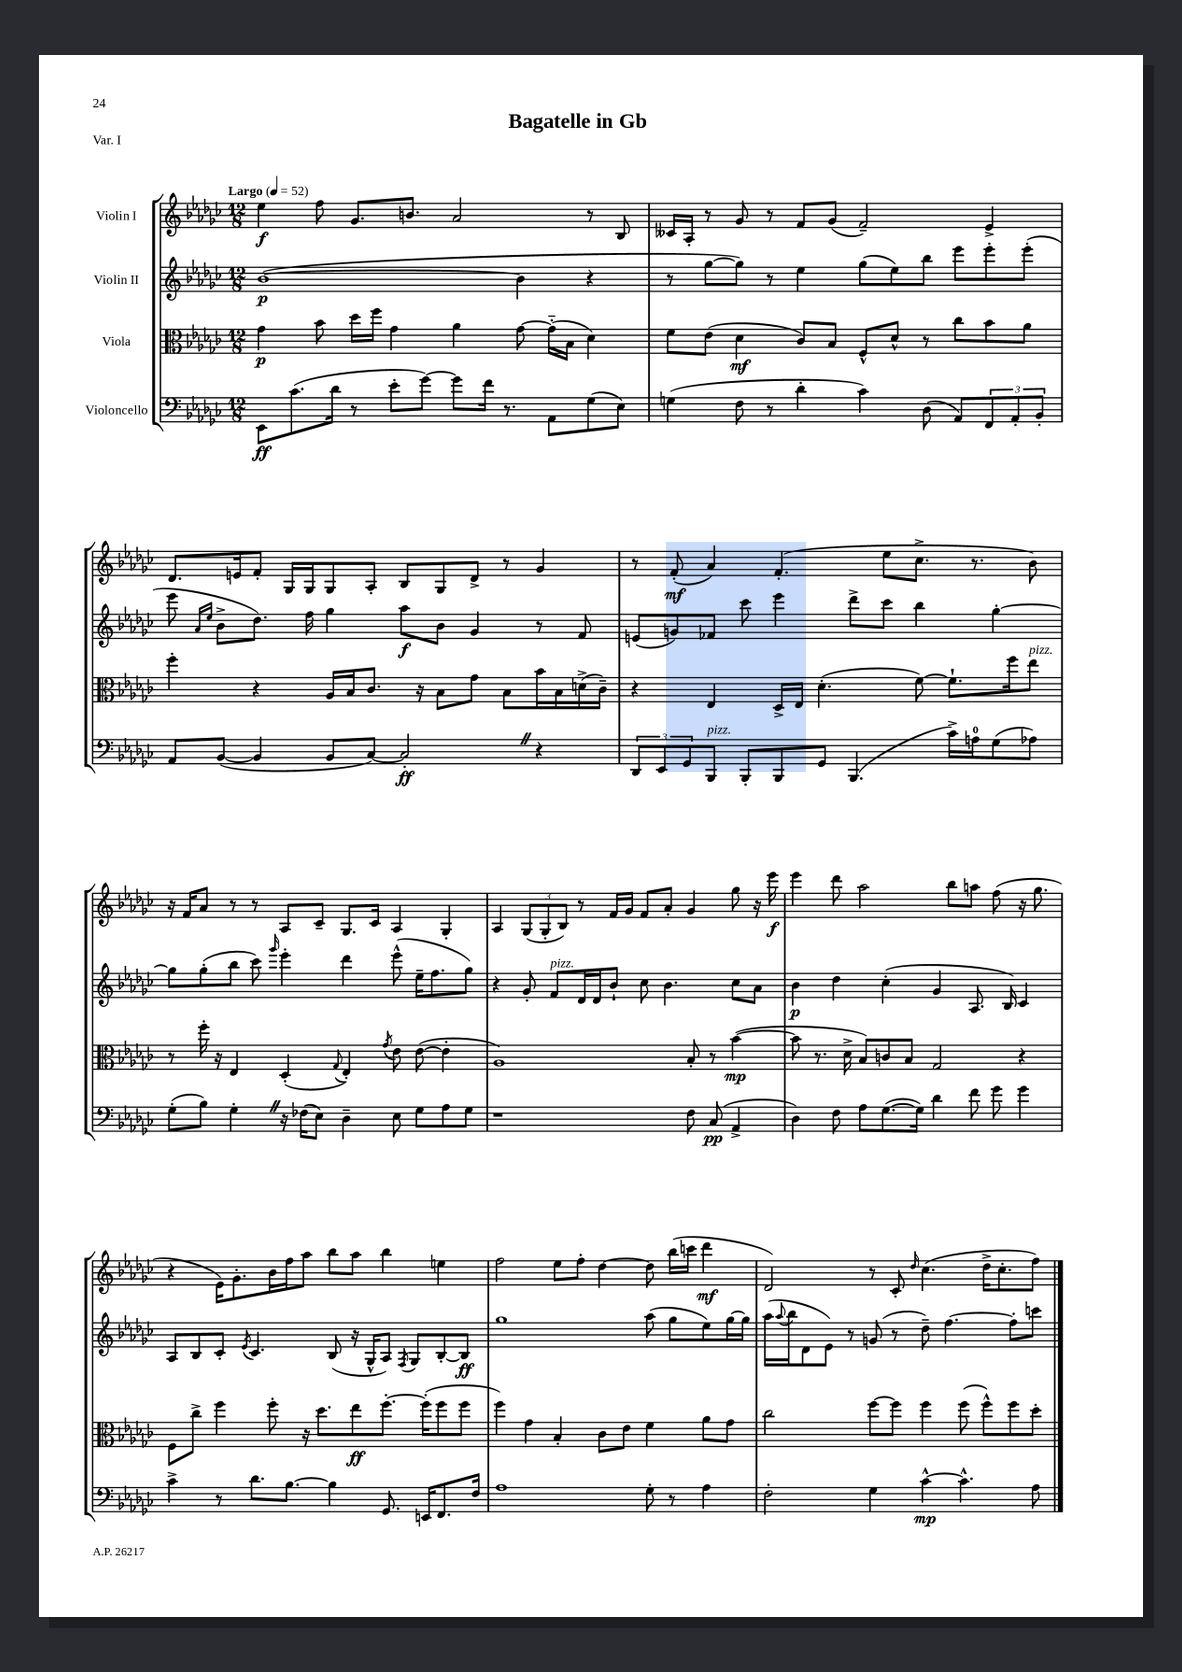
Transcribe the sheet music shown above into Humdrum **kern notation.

**kern	**dynam	**kern	**dynam	**kern	**dynam	**kern	**dynam
*part4	*part4	*part3	*part3	*part2	*part2	*part1	*part1
*staff4	*staff4	*staff3	*staff3	*staff2	*staff2	*staff1	*staff1
*I"Violoncello	*	*I"Viola	*	*I"Violin II	*	*I"Violin I	*
*clefF4	*	*clefC3	*	*clefG2	*	*clefG2	*
*k[b-e-a-d-g-c-]	*	*k[b-e-a-d-g-c-]	*	*k[b-e-a-d-g-c-]	*	*k[b-e-a-d-g-c-]	*
*M12/8	*	*M12/8	*	*M12/8	*	*M12/8	*
*MM52	*	*MM52	*	*MM52	*	*MM52	*
=1	=1	=1	=1	=1	=1	=1	=1
!	!	!	!	!	!	!LO:TX:a:B:t=Largo	!
8EE-\L	ff	4g-\	p	([1b-	p	4ee-\	f
(8.c-\	.	.	.	.	.	.	.
.	.	8b-\	.	.	.	8ff\	.
16d-\Jk	.	.	.	.	.	.	.
8r	.	16dd-\LL	.	.	.	8.g-/L	.
.	.	16ff\JJ	.	.	.	.	.
8e-'\L	.	4g-\	.	.	.	.	.
.	.	.	.	.	.	8.bn/J	.
[8g-\J)	.	.	.	.	.	.	.
8g-\L]	.	4a-\	.	.	.	2a-/	.
16f\Jk	.	.	.	.	.	.	.
8.r	.	.	.	.	.	.	.
.	.	[8g-\	.	4b-\]	.	.	.
8AA-\L	.	(16g-\LL]	.	.	.	.	.
.	.	16B-\JJ	.	.	.	.	.
(8G-\	.	4d-\)	.	4r	.	8r	.
8E-\J)	.	.	.	.	.	8B-/	.
=2	=2	=2	=2	=2	=2	=2	=2
(4Gn\	.	8f\L	.	8r	.	16c--X/LL	.
.	.	.	.	.	.	16A-'/JJ	.
.	.	(8e-\J	.	[8gg-\L	.	8r	.
8F\	.	4d-\	mf	8gg-\J])	.	8g-/	.
8r	.	.	.	8r	.	8r	.
4d-'\	.	8c-/L)	.	4ee-\	.	8f/L	.
.	.	8B-/J	.	.	.	(8g-/J	.
4c-\)	.	8F^^/L	.	(8gg-\L	.	2f~/)	.
.	.	8d-^^/J	.	8ee-\)	.	.	.
(8D-\	.	8r	.	8bb-\J	.	.	.
8AA-/L)	.	8cc-\L	.	8eee-\L	.	.	.
12FF/	.	8b-\	.	8eee-'\	.	4e-^/	.
12AA-'/	.	.	.	.	.	.	.
.	.	8a-\J	.	(8eee-'\J	.	.	.
12BB-'/J	.	.	.	.	.	.	.
!!LO:LB:g=z
=3	=3	=3	=3	=3	=3	=3	=3
8AA-/L	.	4ff'\	.	8eee-\	.	8.d-/L	.
.	.	.	.	16qqa-/LL	.	.	.
.	.	.	.	16qqee-/JJ	.	.	.
([8BB-/J	.	.	.	8b-^\L	.	.	.
.	.	.	.	.	.	16en/k	.
4BB-/]	.	4r	.	8.dd-\J)	.	8f'/J	.
.	.	.	.	.	.	16G-/LL	.
.	.	.	.	16ff\	.	16G-/J	.
8BB-/L	.	16A-/LL	.	4gg-\	.	8G-/	.
.	.	16B-/J	.	.	.	.	.
[8C-/J)	.	8.c-/J	.	.	.	8A-'/J	.
2C-'Z/]	ff	.	.	8aa-\L	f	8B-/L	.
.	.	16r	.	.	.	.	.
.	.	8B-\L	.	8b-\J	.	8G-/	.
.	.	8g-\J	.	4g-/	.	8d-^/J	.
.	.	8B-\L	.	.	.	8r	.
4r	.	16b-\L	.	8r	.	4g-/	.
.	.	16B-\	.	.	.	.	.
.	.	(16dn^\	.	8f/	.	.	.
.	.	16c-~\JJ)	.	.	.	.	.
=4	=4	=4	=4	=4	=4	=4	=4
12DD-/L	.	4r	.	(8en/L	.	8r	.
12EE-/	.	.	.	.	.	.	.
.	.	.	.	8gn/)	.	(8f'/	mf
12GG-/	.	.	.	.	.	.	.
!LO:TX:a:i:t=pizz.	!	!	!	!	!	!	!
8BBB-/J	.	4E-/	.	8f-X/J	.	4a-/)	.
8BBB-'/L	.	.	.	8ccc-\	.	.	.
8BBB-/	.	16D-^/LL	.	4eee-\	.	(4.f'/	.
.	.	16E-/JJ	.	.	.	.	.
8GG-/J	.	(4.d-'\	.	.	.	.	.
(4.BBB-/	.	.	.	8ddd-^\L	.	.	.
.	.	.	.	8ccc-\J	.	8ee-\L	.
.	.	[8f\)	.	4bb-\	.	8.cc-^\J	.
16c-^\LL)	.	8.f`\L]	.	.	.	.	.
16An\J	.	.	.	.	.	8.r	.
(8G-\	.	.	.	[4gg-'\	.	.	.
.	.	16ff\k	.	.	.	.	.
!	!	!LO:TX:a:i:t=pizz.	!	!	!	!	!
8A-X\J)	.	8ee-\J	.	.	.	8b-\)	.
!!LO:LB:g=z
=5	=5	=5	=5	=5	=5	=5	=5
(8G-'\L	.	8r	.	8gg-\L]	.	16r	.
.	.	.	.	.	.	16f/KL	.
8B-\J)	.	16ff'\	.	(8gg-'\	.	8a-/J	.
.	.	16r	.	.	.	.	.
4G-'Z\	.	4E-/	.	8bb-\J	.	8r	.
.	.	.	.	8ccc-\)	.	8r	.
.	.	.	.	16qqggg-/	.	.	.
16r	.	(4D-'/	.	4eee-'\	.	8A-/L	.
(16F-X\KL	.	.	.	.	.	.	.
8E-\J)	.	.	.	.	.	8c-~/J	.
.	.	8qqG-/	.	.	.	.	.
4D-~\	.	4E-'/)	.	4ddd-\	.	8.G-/L	.
.	.	.	.	.	.	16c-/Jk	.
.	.	8qg-/	.	.	.	.	.
8E-\	.	8e-\	.	(8eee-^^\	.	4A-/	.
8G-\L	.	([8e-\	.	16ee-~\KL	.	.	.
.	.	.	.	8.ff\	.	.	.
8A-\	.	4e-'\]	.	.	.	4G-'/	.
8G-\J	.	.	.	8gg-\J)	.	.	.
=6	=6	=6	=6	=6	=6	=6	=6
1r	.	1A-)	.	4r	.	4A-/	.
.	.	.	.	8g-'/	.	(12G-/L	.
.	.	.	.	.	.	12G-'/	.
!	!	!	!	!LO:TX:a:i:t=pizz.	!	!	!
.	.	.	.	8f/L	.	.	.
.	.	.	.	.	.	12B-/J)	.
.	.	.	.	16d-/L	.	8r	.
.	.	.	.	16d-/J	.	.	.
.	.	.	.	8b-`/J	.	16f/LL	.
.	.	.	.	.	.	16g-/JJ	.
.	.	.	.	8cc-\	.	8f/L	.
.	.	.	.	4.b-\	.	8a-'/J	.
8F\	.	8B-'/	.	.	.	4g-/	.
(8C-/	pp	8r	.	.	.	.	.
4AA-^/	.	([4b-\	mp	8cc-\L	.	8gg-\	.
.	.	.	.	8a-\J	.	16r	.
.	.	.	.	.	.	16eee-\	f
=7	=7	=7	=7	=7	=7	=7	=7
4D-\)	.	8b-\]	.	4b-\	p	4eee-\	.
.	.	8.r	.	.	.	.	.
8F\	.	.	.	4dd-\	.	8ddd-\	.
.	.	16d-^\	.	.	.	.	.
8A-\L	.	8B-/L)	.	.	.	2aa-\	.
([8.G-\	.	8cn/	.	(4cc-'\	.	.	.
.	.	8B-/J	.	.	.	.	.
16G-\Jk])	.	.	.	.	.	.	.
4d-\	.	2G-/	.	4g-/	.	.	.
.	.	.	.	.	.	8bb-\L	.
8f\	.	.	.	8.A-/	.	8aan\J	.
8g-\	.	.	.	.	.	(8ff\	.
.	.	.	.	16B-/)	.	.	.
4g-\	.	4r	.	4c-/	.	16r	.
.	.	.	.	.	.	8.gg-\	.
!!LO:LB:g=z
=8	=8	=8	=8	=8	=8	=8	=8
4c-^\	.	8F\L	.	8A-/L	.	4r	.
.	.	8cc-^\J	.	8B-/	.	.	.
8r	.	4ff\	.	8c-'/J	.	16e-\KL)	.
.	.	.	.	.	.	8.g-'\	.
.	.	.	.	8qe-/	.	.	.
8.d-\L	.	.	.	4.c-/	.	.	.
.	.	8ff'\	.	.	.	16b-\L	.
[8.B-\J	.	.	.	.	.	16ff\J	.
.	.	16r	.	.	.	8aa-\J	.
.	.	8.dd-\L	.	.	.	.	.
4B-\]	.	.	.	(8B-/	.	8bb-\L	.
.	.	8ee-\	ff	16r	.	8aa-\J	.
.	.	.	.	16G-^^/KL	.	.	.
8.GG-/	.	[8.ff'\J	.	8A-/J)	.	4bb-\	.
.	.	.	.	8qF/	.	.	.
.	.	.	.	8G-/L	.	.	.
16EEn/KL	.	(16ff'\KL]	.	.	.	.	.
8.FF/	.	8ff\	.	[8B-'/	.	4een\	.
.	.	8ff\J	.	8B-/J]	ff	.	.
16F/Jk	.	.	.	.	.	.	.
=9	=9	=9	=9	=9	=9	=9	=9
1A-	.	4ff\)	.	1gg-	.	2ff\	.
.	.	4g-\	.	.	.	.	.
.	.	4B-'/	.	.	.	8ee-\L	.
.	.	.	.	.	.	8ff'\J	.
.	.	8c-\L	.	.	.	[4dd-\	.
.	.	8e-\J	.	.	.	.	.
8G-'\	.	4f\	.	(8aa-\	.	8dd-\]	.
8r	.	.	.	8gg-\L	.	(16bb-\LL	.
.	.	.	.	.	.	16cccn\JJ	.
4A-\	.	8a-\L	.	8ee-\)	.	4ddd-\	mf
.	.	8g-\J	.	[16gg-\L	.	.	.
.	.	.	.	16gg-\JJ]	.	.	.
=10	=10	=10	=10	=10	=10	=10	=10
2F'\	.	2cc-\	.	(16aa-\LL	.	2d-/)	.
.	.	.	.	8qqaa-/	.	.	.
.	.	.	.	16bb-\J	.	.	.
.	.	.	.	8d-\	.	.	.
.	.	.	.	8e-\J)	.	.	.
.	.	.	.	8r	.	.	.
4G-\	.	[8ff\L	.	(8gn/	.	8r	.
.	.	8ff\J]	.	8r	.	8c-'/	.
.	.	.	.	.	.	16qqdd-/	.
[4c-^^\	mp	4ff\	.	8dd-~\)	.	(4.cc-\	.
.	.	.	.	[4.ff\	.	.	.
4.c-^^\]	.	(8ff\	.	.	.	.	.
.	.	8ff^^\L)	.	.	.	16dd-^\KL	.
.	.	.	.	.	.	8.cc-'\	.
.	.	8ff\	.	8ff'\L]	.	.	.
8A-\	.	8dd-'\J	.	8cccn\J	.	8ff\J)	.
==	==	==	==	==	==	==	==
*-	*-	*-	*-	*-	*-	*-	*-
